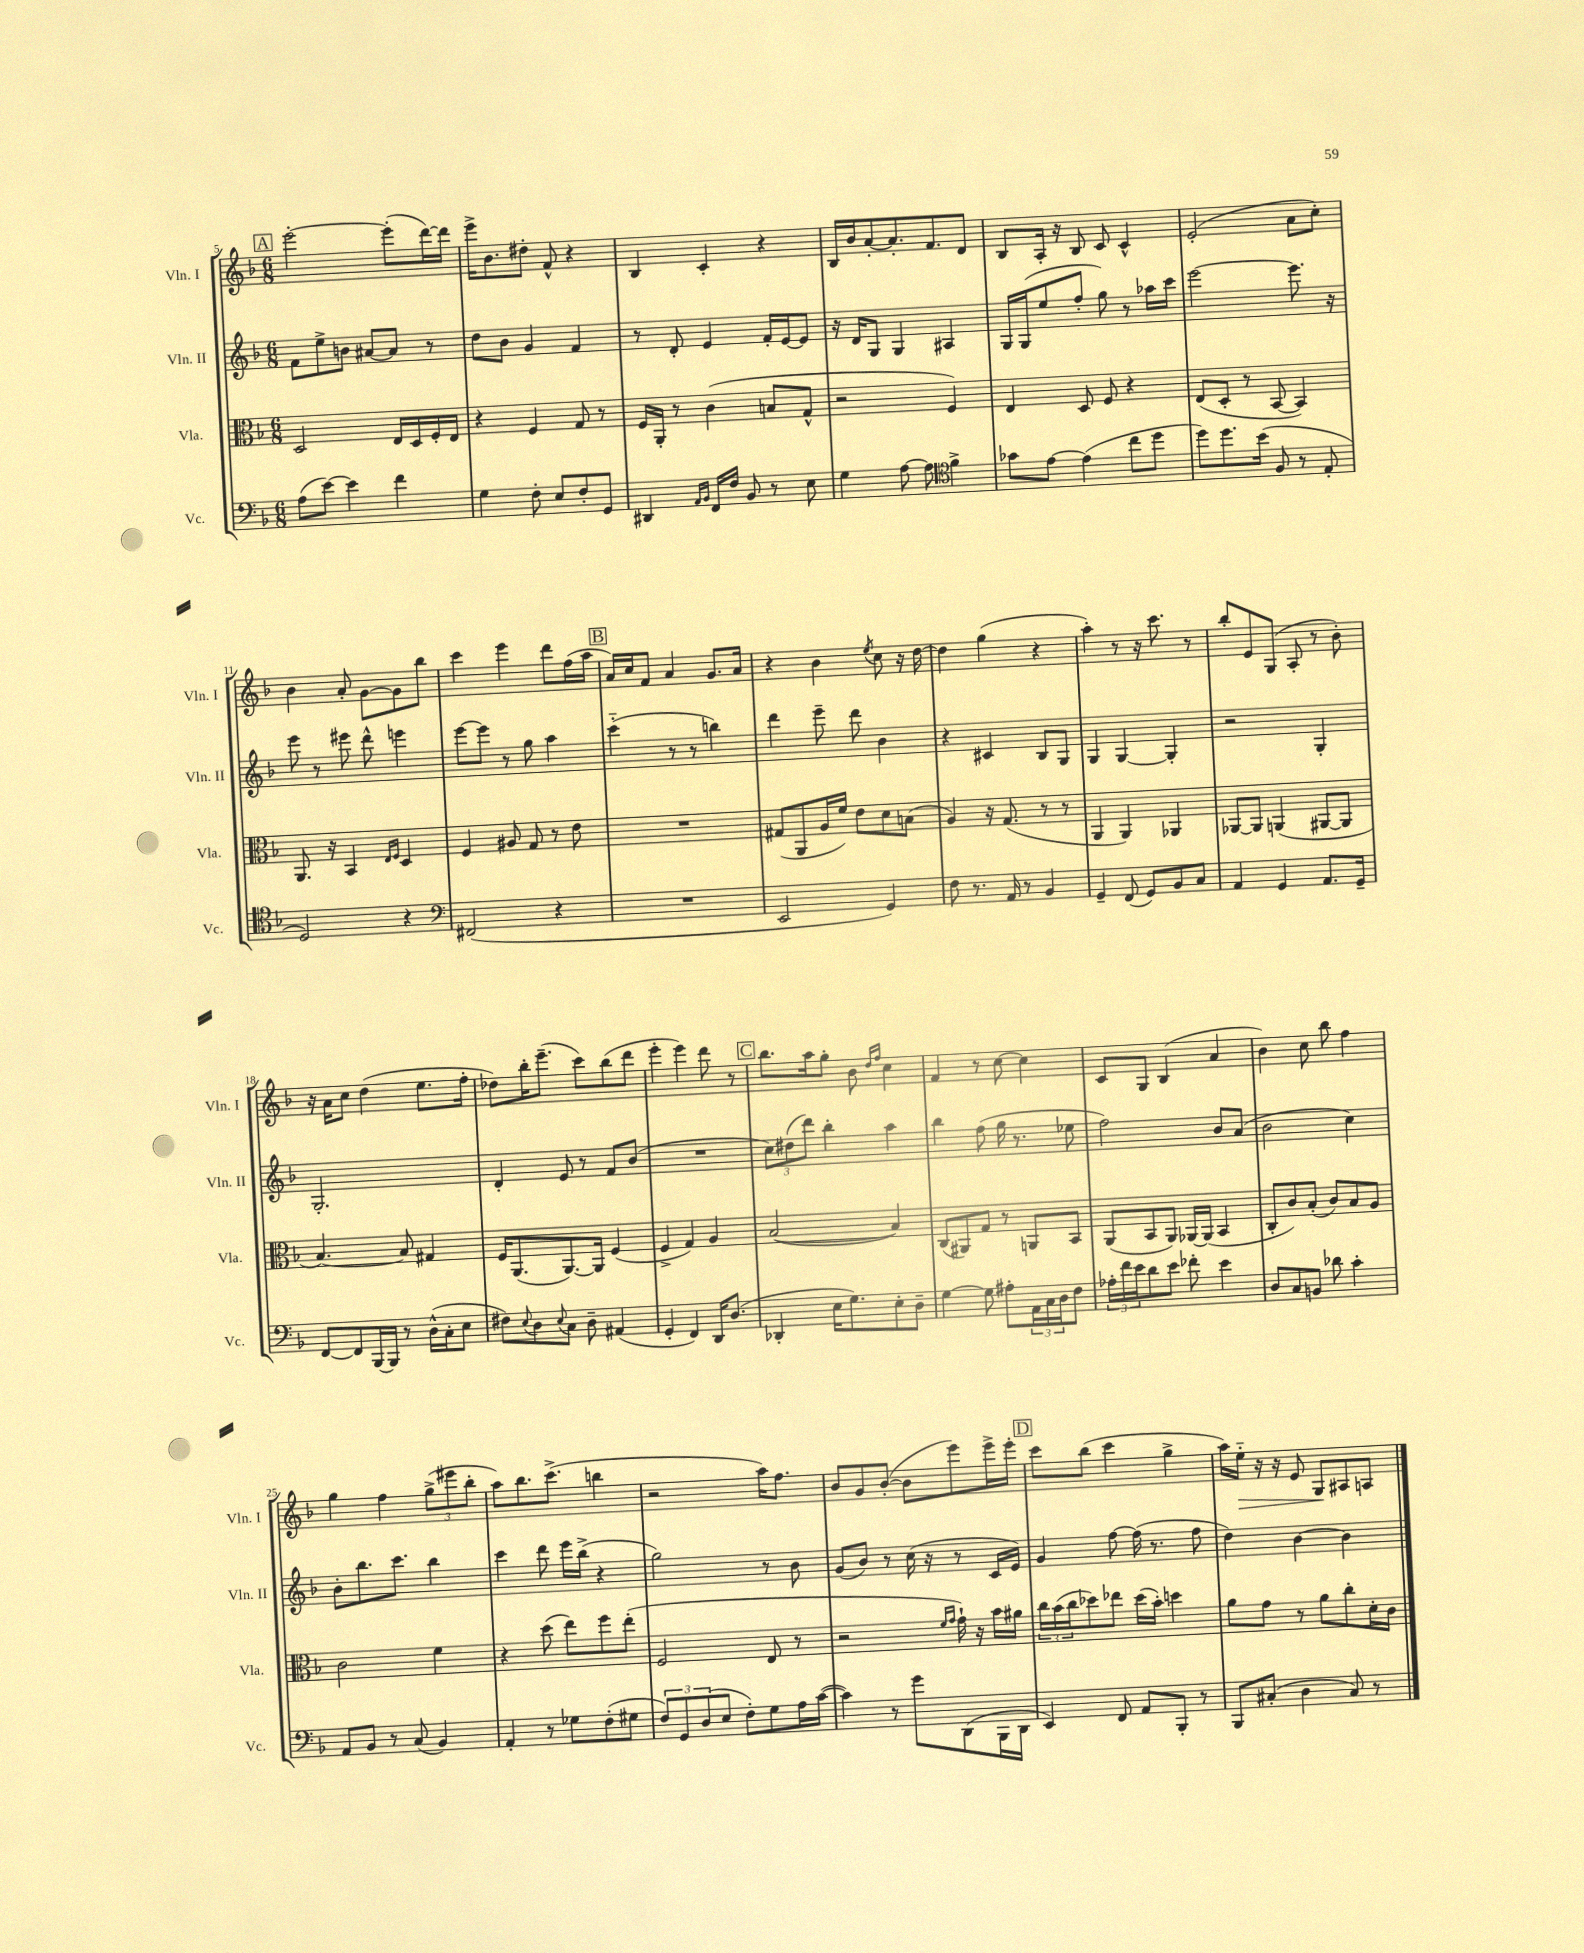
<<
\new StaffGroup <<
\new Staff = "s0" \with { instrumentName = "Vln. I" shortInstrumentName = "Vln. I" } {
    \clef treble \key f \major \numericTimeSignature \time 6/8
    \mark \markup { \box "A" } e'''2~-. e'''8-.( d'''16~) d'''16 |
    e'''16-> bes'8. dis''8-. f'8-^ r4 |
    bes4 c'4-. r4 |
    bes16 bes'16 a'8~-. a'8.-. f'8. d'8 |
    bes8 a16-. r16 bes8 c'8 c'4-^ |
    e'2-.( a'8 c''8-.) |
    bes'4 a'8-. g'8~ g'8 bes''8 |
    c'''4 e'''4 d'''8 f''16( a''16 |
    \mark \markup { \box "B" } a'16) c''16 f'8 a'4 g'8. a'16 |
    r4 bes'4 \acciaccatura { e''8 } c''8 r16 d''16~ |
    d''4 g''4( r4 |
    a''4-.) r8 r16 c'''8. r8 |
    bes''8-. e'8 g8( a8-. r8 bes'8-.) |
    r16 a'16 c''8 d''4( e''8. f''16-. |
    des''8) bes''16-. e'''8.--( c'''8) bes''8( d'''8 |
    e'''4-. e'''4) d'''8 r8 |
    \mark \markup { \box "C" } bes''8. a''16 g''8-. bes'8 \grace { d''16 f''16 } c''4 |
    f'4 r8 c''8~ c''4 |
    c'8 g8 bes4( a'4 |
    bes'4) c''8 bes''8 f''4 |
    g''4 f''4 \tuplet 3/2 { g''8->( eis'''8 bes''8-. } |
    a''8) bes''8. c'''8.->( b''4 |
    r2 a''16) f''8. |
    bes'8 g'8 bes'8~-.( bes'8 e'''8) e'''16-> e'''16-. |
    \mark \markup { \box "D" } c'''8 bes''8( c'''4 g''4-> |
    a''16) e''16-_\> r16 r16 e'8 g8\! ais8 a8 \bar "|." |
}
\new Staff = "s1" \with { instrumentName = "Vln. II" shortInstrumentName = "Vln. II" } {
    \clef treble \key f \major \numericTimeSignature \time 6/8
    \mark \markup { \box "A" } f'8 e''8-> b'8 ais'8~ ais'8 r8 |
    d''8 bes'8 g'4 f'4 |
    r8 d'8-. e'4 f'16-. e'16~ e'8 |
    r16 d'16 g8 g4 ais4 |
    g16 g16( e''8 f''8-. g''8) r8 aes''16 c'''16 |
    e'''2~ e'''8. r16 |
    e'''8 r8 eis'''8 d'''8-^ e'''4 |
    e'''8~ e'''8 r8 g''8 a''4 |
    \mark \markup { \box "B" } c'''4-_( r8 r8 b''4) |
    d'''4 e'''8-- d'''8 bes'4 |
    r4 cis'4 bes8 g8 |
    g4 g4~ g4-. |
    r2 g4-. |
    g2.-. |
    d'4-. e'8 r8 f'8 bes'8( |
    R2. |
    \mark \markup { \box "C" } \tuplet 3/2 { c''8) dis''8( d'''8) } bes''4-. a''4 |
    bes''4 f''8( g''16 r8. ees''8 |
    f''2) bes'8 a'8( |
    bes'2 c''4) |
    bes'8-. bes''8. c'''8. bes''4 |
    c'''4 d'''8 e'''16 bes''16->( r4 |
    g''2) r8 bes'8 |
    g'8( bes'8) r8 c''16( r16 r8 c'16 e'16) |
    \mark \markup { \box "D" } g'4 f''8~ f''16( r8. f''8 |
    d''4) bes'4~ bes'4 \bar "|." |
}
\new Staff = "s2" \with { instrumentName = "Vla." shortInstrumentName = "Vla." } {
    \clef alto \key f \major \numericTimeSignature \time 6/8
    \mark \markup { \box "A" } d2 e16 d16 f16-. e16 |
    r4 f4 g8 r8 |
    f16 a,16-. r8 c'4( b8 g8-^ |
    r2 f4) |
    e4 d8 f8 r4 |
    e8( d8-. r8 bes,8~ bes,4) |
    a,8. r16 bes,4 \grace { e16 f16 } d4 |
    f4 ais8 g8 r8 e'8 |
    \mark \markup { \box "B" } R2. |
    gis8( a,8 a16 f'16) e'8 d'8 b8( |
    a4) r16 g8.( r8 r8 |
    a,4 a,4) aes,4 |
    aes,8~ aes,8 a,4( ais,8~ ais,8 |
    bes4.~) bes8 gis4 |
    f16 a,8.( a,8.~) a,16 f4( |
    f4-> g4) a4 |
    \mark \markup { \box "C" } bes2~( bes4) |
    c8( ais,8) g8 r8 a,8 bes,8 |
    a,8( bes,8 a,8) aes,16~ aes,16( bes,4 |
    c8-. c'8) bes8-.( c'8) bes8 a8 |
    c'2 f'4 |
    r4 d''8( e''8) f''8 e''8-.( |
    f2 e8 r8 |
    r2 \grace { f'16 g'16 } g'16-!) r16 bes'16 ais'16 |
    \mark \markup { \box "D" } \tuplet 3/2 { c''16 bes'16( c''16 } des''8) ees''8 des''16( bes'16-.) d''4 |
    a'8 g'8 r8 a'8 c''8-. d'16-. c'16 \bar "|." |
}
\new Staff = "s3" \with { instrumentName = "Vc." shortInstrumentName = "Vc." } {
    \clef bass \key f \major \numericTimeSignature \time 6/8
    \mark \markup { \box "A" } a8( e'8~) e'4 f'4 |
    g4 f8-. e8 f8-. g,8 |
    dis,4 \grace { a,16 bes,16 } f,16 f16 bes,8 r8 e8 |
    g4 a8~ a8 \clef tenor f'4-> |
    ges'8 e'8~ e'4( c''8 d''8 |
    d''8) d''8. bes'16( f8 r8 e8-. |
    d2) r4 |
    \clef bass fis,2( r4 |
    \mark \markup { \box "B" } R2. |
    e,2 g,4) |
    f8 r8. a,16 r8 bes,4 |
    g,4-- f,8( g,8) bes,8 c8 |
    a,4 g,4 a,8. g,16-- |
    f,8~ f,8 bes,,16~ bes,,16 r8 d16-^( c16-. e8 |
    fis8) \appoggiatura { e8 } d8 \appoggiatura { e8 } c8 d8-- ais,4( |
    g,4-. f,4) d,16 d8.( |
    \mark \markup { \box "C" } des,4-. e16 g8.) e8-. d8-- |
    g4~ g8 ais8-. \tuplet 3/2 { a,16 c16 d16 } f8 |
    \tuplet 3/2 { aes16-. f'16 e'16 } d'8 e'8 fes'8-. e'4 |
    d8 c8 b,8 des'8 c'4-. |
    a,8 bes,8 r8 c8( bes,4) |
    a,4-. r8 ges8 f8-.( gis8 |
    \tuplet 3/2 { f8) g,8 d8( } e8 f8-.) g8 a16 c'16~( |
    c'4) r8 g'8 d,8( bes,,16 d,16 |
    \mark \markup { \box "D" } e,4) f,8 a,8 bes,,8-. r8 |
    bes,,8 cis8-.( d4 cis8) r8 \bar "|." |
}
>>
>>
\layout { \context { \Score currentBarNumber = #5 } }
